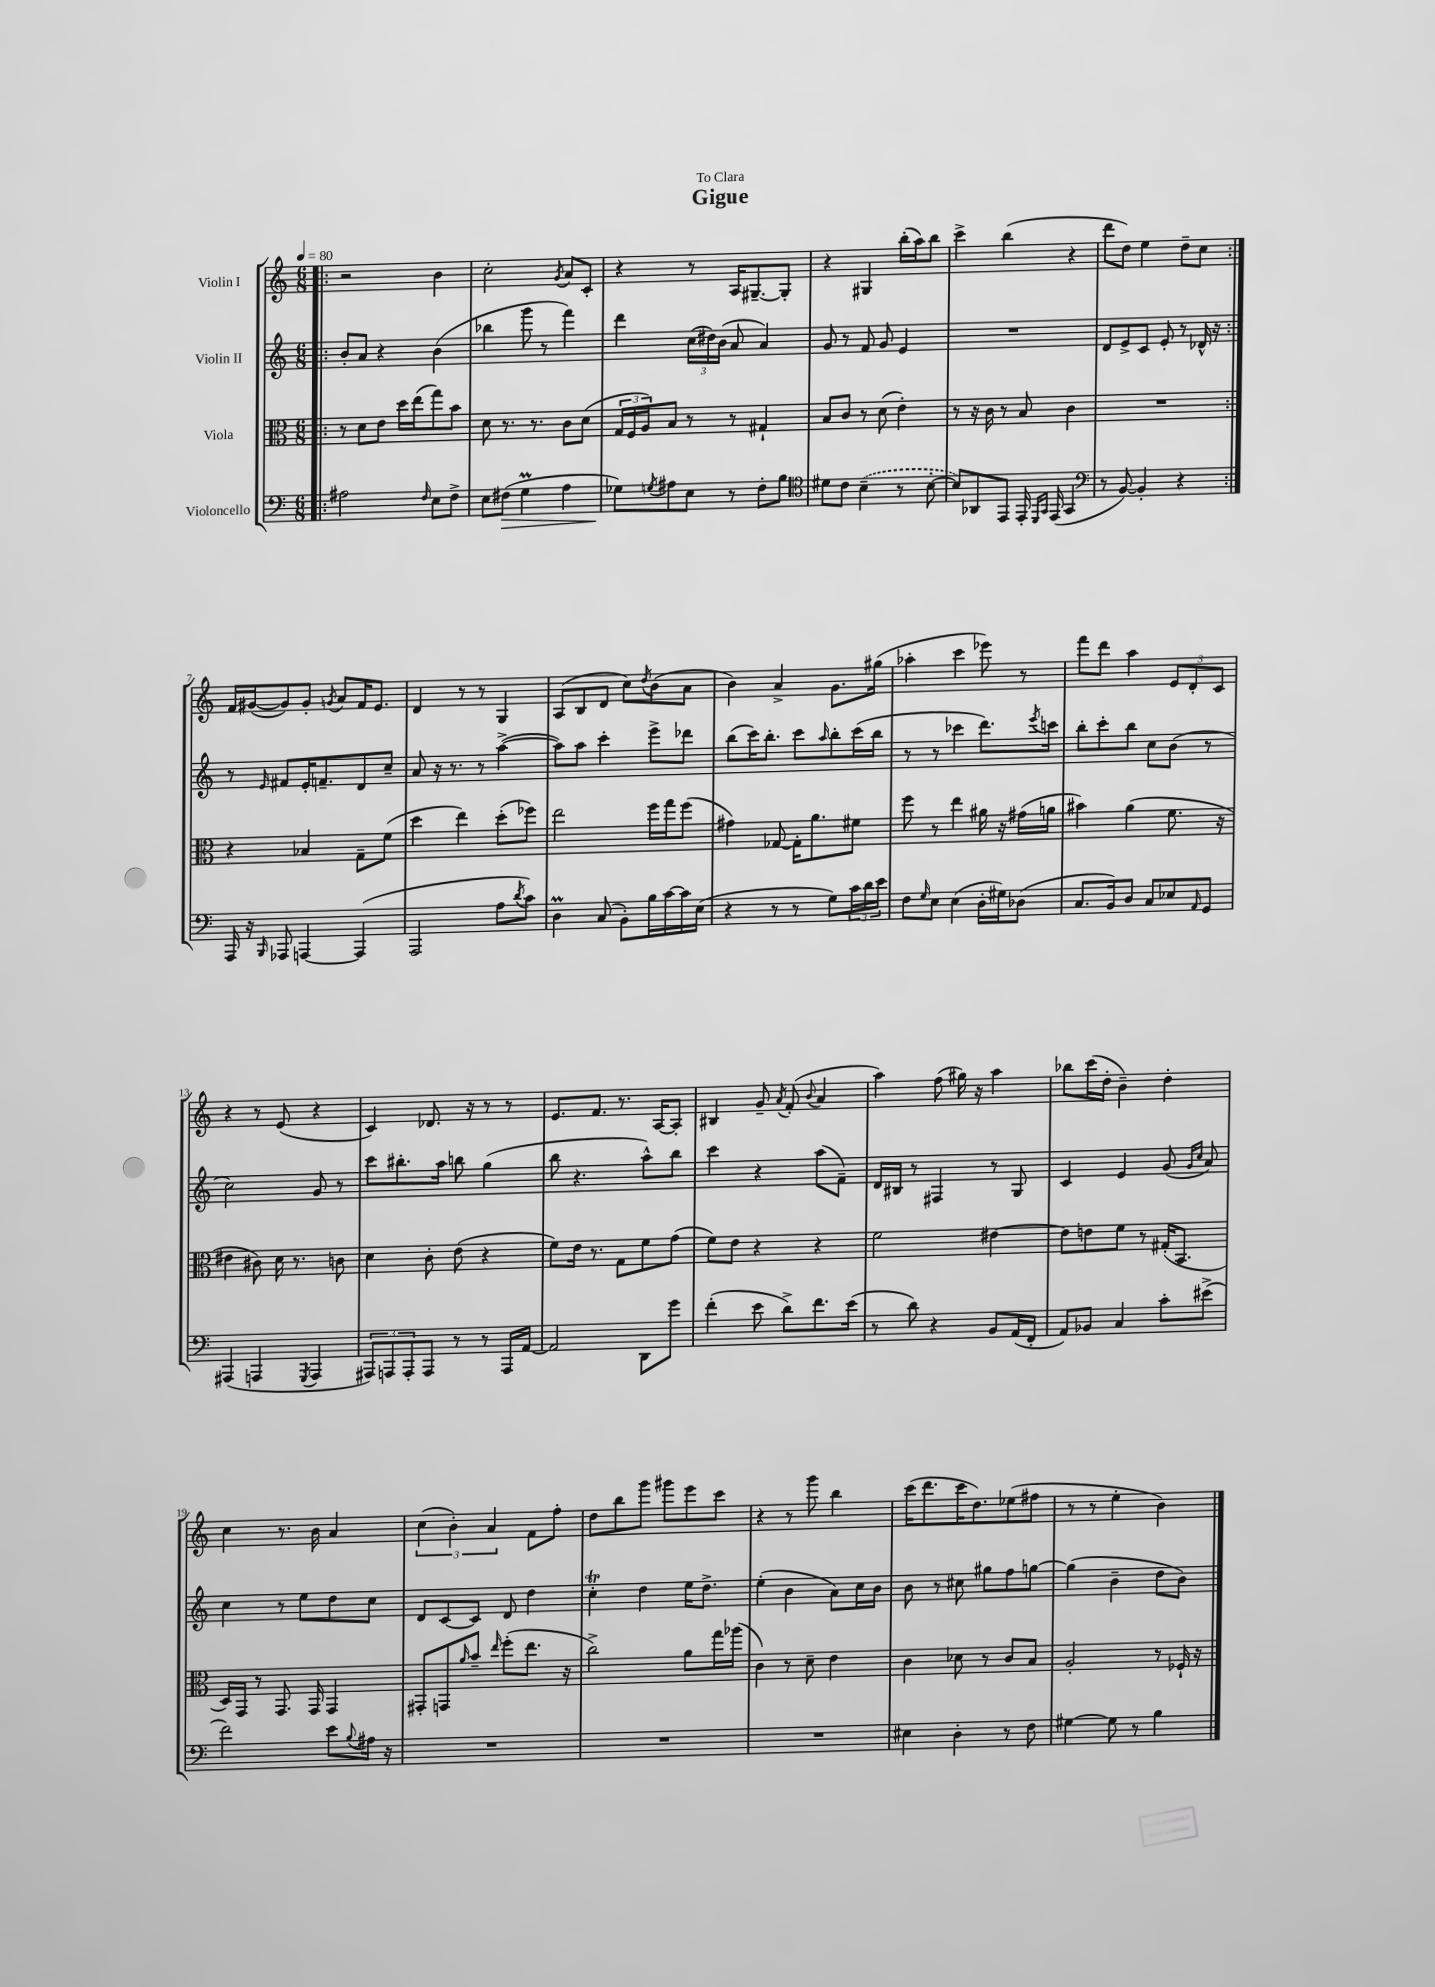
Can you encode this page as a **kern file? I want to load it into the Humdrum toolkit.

**kern	**kern	**kern	**kern
*staff4	*staff3	*staff2	*staff1
*clefF4	*clefC3	*clefG2	*clefG2
*k[]	*k[]	*k[]	*k[]
*M6/8	*M6/8	*M6/8	*M6/8
*MM80	*MM80	*MM80	*MM80
=!|:	=!|:	=!|:	=!|:
2A#\	8r	8b'/L	2r
.	8d\L	8a/J	.
.	8e\J	4r	.
.	16dd\LL	.	.
.	(16ee\J	.	.
16qqF/	.	.	.
8E\L	8gg\)	(4b\	4b\
8F^\J	8b\J	.	.
=	=	=	=
8E\L	8d\	4bb-\	2cc'\
(8F#\J	8.r	.	.
4G\	.	8ggg\	.
.	8.r	.	.
.	.	8r	.
.	.	.	8qg/
4A\	8c\L	4fff\)	8a/L
.	(8d\J	.	8c'/J
=	=	=	=
8G-\L)	24G/LL	4ddd\	4r
.	24F/	.	.
.	24A/J)	.	.
8qG/	.	.	.
8A#\	8B/J	.	.
8E\J	8r	(24cc\LL	8r
.	.	24dd#\)	.
.	.	(24b\JJ	.
8r	8r	8a/	16A/LK
.	.	.	[8.G#~/
8F'\L	4G#`/	4a/)	.
8B\J	.	.	8G#'/]J
=	=	=	=
*clefC4	*	*	*
8d#\L	8B/L	8g/	4r
8c\J	8c/J	8r	.
(4B~\	8r	8f/	4G#/
.	(8d\	8g/	.
8r	4e'\)	4e/	(16bb'\LL
.	.	.	16aa\J)
[8B'\	.	.	8bb\J
=	=	=	=
8B/]L)	8r	2.r	4ccc^\
8AA-/	16r	.	.
.	16c\	.	.
8EE/J	8r	.	(4bb\
16EE'/	8B/	.	.
16qqDD/LL	.	.	.
16qqGG/JJ	.	.	.
(16EE/	.	.	.
4GG/	4c\	.	4r
=	=	=	=
*clefF4	*	*	*
8r	2.r	8d/L	8ddd\L
[8BB/)	.	8e^/	8dd\J)
4BB'/]	.	8c/J	4ee\
.	.	8e'/	.
4r	.	8r	8dd~\L
.	.	16d-^^/	8cc\J
.	.	16r	.
=:|!	=:|!	=:|!	=:|!
16AAA/	4r	8r	16f/LL
16r	.	.	([16g#/J
16qqBBB/	.	16qqe/	.
8AAA-/	.	8f#/L	8g#/])
[4AAA/	4B-/	16e'/K	8g#'/J
.	.	8.f~/	.
.	.	.	8qg/
.	.	.	8a/L
(4AAA/]	8G~\L	8d/	16f/K
.	.	.	8.e/J
.	(8f\J	8cc~/J	.
=	=	=	=
2AAA/	4dd\	8a/	4d/
.	.	16r	.
.	.	8.r	.
.	4ee\)	.	8r
.	.	8r	8r
8A\L	(8dd'\L	([4aa^\	4G/
8qd/	.	.	.
8c\J)	8ff-\J)	.	.
=	=	=	=
4D\	2ee\	8aa\]L)	(8A/L
.	.	8aa\J	8B/
(8C/	.	4ccc'\	8d/J
8BB'\L)	.	.	8cc\L)
.	.	.	8qdd/
16B\L	16ff\LL	8eee^\L	(8b\
[16c\	16gg\J	.	.
16c\]	(8ff\J	8ddd-\J	8a\J
(16E\JJ	.	.	.
=	=	=	=
4r	4g#\)	(8bb\L	4b\)
.	.	16ccc\K)	.
.	.	8.bb'\J	.
8r	[8G-/	.	4a^/
8r	16G-'\]LK	8ccc\L	.
.	8.a\	.	.
.	.	16qqaa/	.
8G\L)	.	8bb'\	8.g\L
24c\L	8f#\J	(16ccc\L	.
24d\	.	.	.
.	.	16bb\JJ	(16gg#\Jk
24e\JJ	.	.	.
=	=	=	=
8F\L	8ff\	8r	4aa-'\
16qqG/	.	.	.
8E\J	8r	8r	.
(4E\	4ee\	4ccc-\	4ccc\
16D'\LL	16a#\	8.ddd\L)	8eee-\)
16G#\J)	16r	.	.
(8D-\J	(16g#\LL	.	8r
.	.	8qeee/	.
.	16a\JJ	16ccc\Jk	.
=	=	=	=
8.C/L	4b#\)	8bb'\L	8fff\L
.	.	8ccc'\	8ddd\J
16BB/k)	.	.	.
8D/J	(4a\	8bb\J	4aa\
8C/L	.	8cc\L	.
8E-/	8.f\	(8b\J	12e/L
.	.	.	12d'/
16qqAA/	.	.	.
8GG/J	.	8r	.
.	.	.	12c/J
.	16r	.	.
=	=	=	=
(4AAA#/	4e#\	2cc\)	4r
4AAA/	8c#\)	.	8r
.	16d\	.	(8e/
.	8.r	.	.
8qGGG/	.	.	.
4AAA/	.	8g/	4r
.	8c\	8r	.
=	=	=	=
12AAA#/L)	4d\	8ccc\L	4c/)
12AAA/	.	.	.
.	.	8.bb#'\	.
12AAA'/	.	.	.
8AAA/J	8c'\	.	8.d-/
.	.	16aa\Jk	.
8r	(8e\	8bb\	.
.	.	.	16r
8r	4r	(4gg\	8r
16AAA/LL	.	.	8r
[16AA/JJ	.	.	.
=	=	=	=
2AA/]	8f\L)	8bb\	8.e/L
.	16e\Jk	4.r	.
.	8.r	.	8.f/J
.	8G\L	.	8.r
8DD\L	8f\	8aa^^\L)	.
.	.	.	[16A/LK
8g\J	(8g\J	8bb\J	8A'/]J
=	=	=	=
(4f'\	8f\L)	4ccc\	4B#/
.	8e\J	.	.
8e\	4r	4r	8g~/
.	.	.	8qa/
8d^\L)	.	.	(8f'/
.	.	.	8qqb/
8.f\	4r	(8aa\L	4a/
.	.	8f~\J)	.
(16e\Jk	.	.	.
=	=	=	=
8r	2f\	16d/LL	4aa\)
.	.	16B#/JJ	.
8d\)	.	8r	.
4r	.	4F#/	(8ff\
.	.	.	16gg#\)
.	.	.	16r
8BB/L	[4e#\	8r	4aa\
(16AA/L	.	8G/	.
16FF'/JJ	.	.	.
=	=	=	=
8AA/L)	8e#\]L	4c/	8bb-\L
8BB-/J	8e\	.	(16ccc\L
.	.	.	16dd'\JJ
4C/	8f\J	4e/	4b~\)
.	8r	.	.
8c'\L	(16G#'/LK	(8g/	4dd'\
.	8.BB/J	.	.
.	.	16qqg/LL	.
.	.	16qqcc/JJ	.
(8e#^\J	.	8a/)	.
=	=	=	=
2f\)	16D/LL)	4cc\	4cc\
.	16GG/JJ	.	.
.	8r	.	.
.	8.GG/	8r	8.r
.	.	8ee\L	.
.	16GG/	.	16b\
8e\L	4GG/	8dd\	4a/
8qqB/	.	.	.
16A#\Jk	.	8cc\J	.
16r	.	.	.
=	=	=	=
2.r	8GG#'/L	8d/L	(6cc\
.	8GG/	[8c/	.
.	.	.	6b'\)
.	16qqa/	.	.
.	8b~/J	8c/]J	.
.	.	.	6a/
.	16qqee/	.	.
.	(8ff'\L	8d/	.
.	8.ee\J	4dd\	8f\L
.	.	.	8ff'\J
.	16r	.	.
=	=	=	=
2.r	2cc^\)	4cc'\	8dd\L
.	.	.	8bb\
.	.	4dd\	8ggg\J
.	.	.	8ggg#\L
.	8a\L	16ee\LK	8eee\
.	.	8.dd^\J	.
.	16gg\L	.	8ccc\J
.	(16aa-\JJ	.	.
=	=	=	=
2.r	4c\)	(4ee'\	4r
.	8r	4b\	8r
.	8d~\	.	8ggg\
.	4e\	8a\L)	4bb\
.	.	16cc\L	.
.	.	16b\JJ	.
=	=	=	=
4E#\	4c\	8b\	(16ccc\LK
.	.	.	8.ddd\
.	.	8r	.
4D'\	8d-\	8cc#\	16ccc\K
.	.	.	8.dd\)
.	8r	8gg#\L	.
8r	8c/L	8ff\	(8ee-\
8F\	8B/J	[8gg\J	8ff#\J
=	=	=	=
[4G#\	2A'/	(4gg\]	8r
.	.	.	8r
8G#\]	.	4b~\	4ee'\
8r	.	.	.
4B\	8r	8dd\L	4b\)
.	16F-`/	8b\J)	.
.	16r	.	.
==	==	==	==
*-	*-	*-	*-
